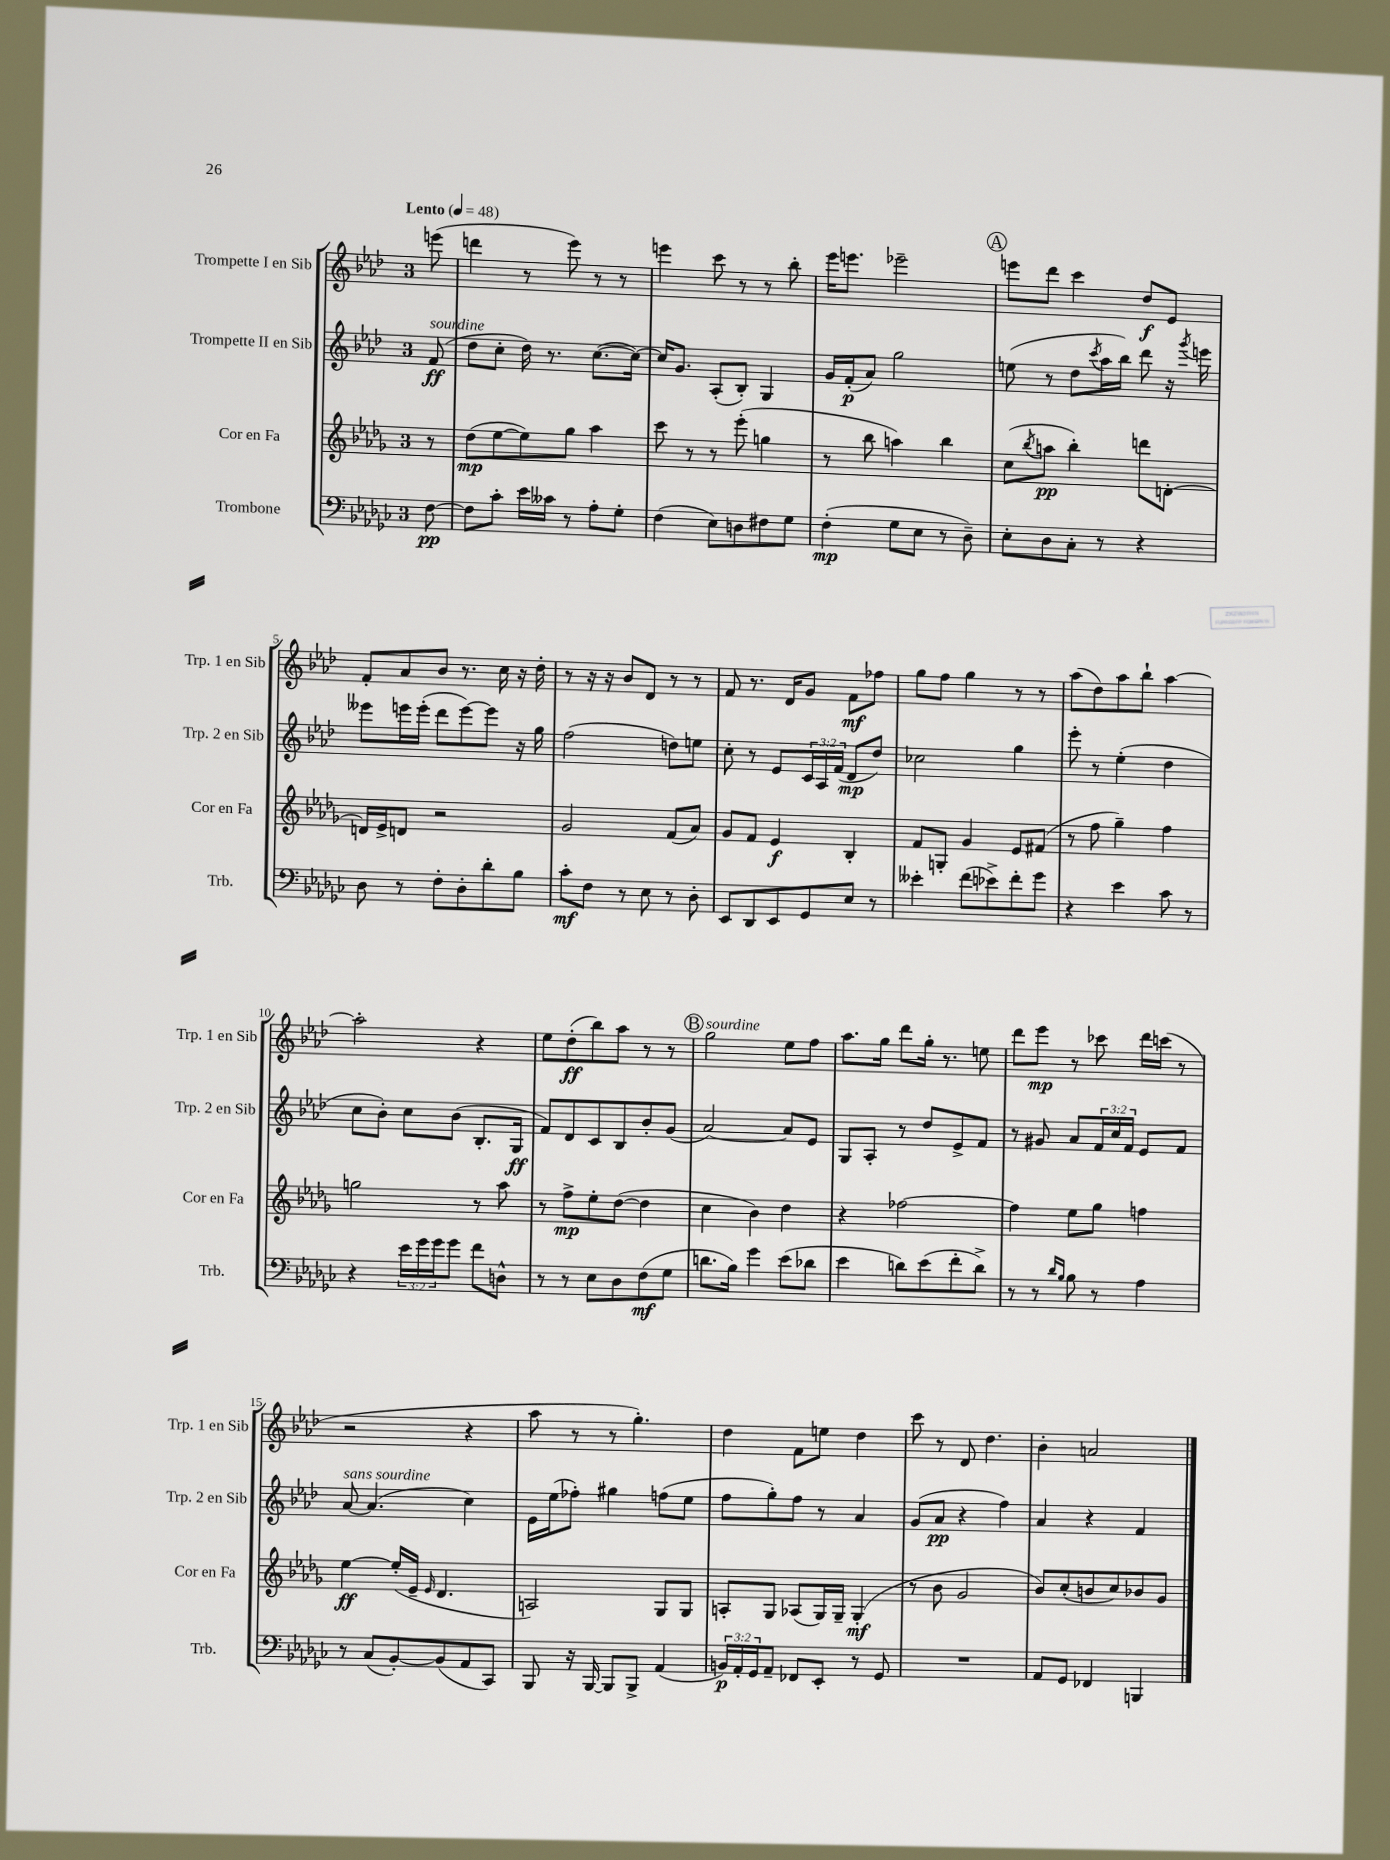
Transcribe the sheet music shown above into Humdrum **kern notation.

**kern	**kern	**kern	**kern
*staff4	*staff3	*staff2	*staff1
*clefF4	*clefG2	*clefG2	*clefG2
*k[b-e-a-d-g-c-]	*k[b-e-a-d-g-]	*k[b-e-a-d-]	*k[b-e-a-d-]
*M3/4	*M3/4	*M3/4	*M3/4
*MM48	*MM48	*MM48	*MM48
[8F	8r	(8f	(8eee
=	=	=	=
8F]	(8dd-	8dd-	4ddd
8c-'	[8ee-	8cc'	.
16e-	8ee-])	16dd-)	8r
16c--	.	8.r	.
8r	8gg-	.	8eee-)
8A-'	4aa-	([8.cc	8r
8G-'	.	.	8r
.	.	16cc_)	.
=	=	=	=
(4F	8ccc	16cc]	4eee
.	.	8.g	.
.	8r	.	.
8E-)	8r	(8A-'	8ccc
8D	(8eee-'	8B-')	8r
8F#	4gg	4G	8r
8G-	.	.	8bb-'
=	=	=	=
(4F'	8r	16g	16eee-
.	.	(16f'	8.eee
.	8bb-	8a-)	.
8G-	4aa)	2gg	2eee-~
8E-	.	.	.
8r	4bb-	.	.
8D-~)	.	.	.
=	=	=	=
8E-'	(8cc	(8ee	8eee
.	8qbb-	.	.
8D-	8aa	8r	8ddd-
8C-'	4bb-')	8dd-	4ccc
.	.	8qccc	.
8r	.	16aa-	.
.	.	16bb-)	.
4r	8ddd	8ddd-	8dd-
.	[8d'	16r	8e-
.	.	8qggg	.
.	.	16eee	.
=	=	=	=
8D-	16d]	8eee--	8f'
.	16e-^	.	.
8r	8d	16eee	8a-
.	.	(16eee'	.
8F'	2r	8ddd-	8b-
8D-'	.	[8eee)	8.r
8d-'	.	8eee]	.
.	.	.	16cc
8B-	.	16r	16r
.	.	16gg	16dd-'
=	=	=	=
8c-'	2g-	(2ff	8r
8F	.	.	16r
.	.	.	16r
8r	.	.	8b-
8E-	.	.	8d-
8r	(8f	8dd)	8r
8D-'	8a-)	8ee	8r
=	=	=	=
8EE-	8g-	8cc'	8f
8DD-	8f	8r	8.r
8EE-	4e-	8e-	.
.	.	.	16d-
8GG-	.	24c	8g
.	.	24A-	.
.	.	(24f	.
8E-	4B-'	8d-	8f
8r	.	8dd-)	8ff-
=	=	=	=
4e--'	8f	2cc-	8gg
.	8G'	.	8ff
(8f	4g-	.	4gg
8e-^)	.	.	.
8f'	8e-	4gg	8r
8g-	(8f#	.	8r
=	=	=	=
4r	8r	8eee-'	(8aa-
.	8ff	8r	8dd-)
4e-	4gg-~)	(4ee-'	8aa-
.	.	.	8bb-`
8c-	4ff	4dd-	[4aa-
8r	.	.	.
=	=	=	=
4r	2gg	8cc	2aa-']
.	.	8b-')	.
24e-	.	8cc	.
24g-	.	.	.
24g-	.	.	.
8g-	.	(8b-	.
8f	8r	8.B-'	4r
8D^^	8aa-	.	.
.	.	16G	.
=	=	=	=
8r	8r	8f)	8ee-
8r	8ff^	8d-	(8dd-'
8E-	8ee-'	8c	8bb-)
8D-	([8dd-	8B-	8aa-
(8F	4dd-]	8b-'	8r
8G-	.	(8g	8r
=	=	=	=
8.d	4cc	[2a-)	2gg
16B-)	.	.	.
4g-	4b-)	.	.
(8e-	4dd-	8a-]	8ee-
8d-	.	8e-	8ff
=	=	=	=
4e-	4r	8G	8.aa-
.	.	8A-'	.
.	.	.	16gg
8d)	[2ff-	8r	8ddd-
(8e-	.	8dd-	16gg'
.	.	.	8.r
8f'	.	8e-^	.
8d^)	.	8f	8ee
=	=	=	=
8r	4ff-]	8r	8ddd-
8r	.	8g#	8eee-
16qqd-	.	.	.
16qqB-	.	.	.
8B-	8ee-	8a-	8r
8r	8gg-	24f	8ccc-
.	.	24cc	.
.	.	24f	.
4A-	4ff	8e-	16ddd-
.	.	.	(16ccc
.	.	8f	8r
=	=	=	=
8r	[4ee-	[8a-	2r
(8C-	.	(4.a-]	.
[8BB-')	(16ee-']	.	.
.	16e-~	.	.
.	16qqe-	.	.
(8BB-]	4.d-	.	.
8AA-	.	4cc)	4r
8CC-)	.	.	.
=	=	=	=
8BBB-	2A)	16e-	8aa-
.	.	(16ee-	.
16r	.	8ff-')	8r
[16BBB-	.	.	.
8BBB-]	.	4gg#	8r
8BBB-^	.	.	4.gg')
(4AA-	8G-	(8ff	.
.	8G-	8ee-	.
=	=	=	=
24BB)	8A'	8ff	4dd-
24AA-'	.	.	.
24GG-	.	.	.
8AA-~	8G-	8gg')	.
8FF-	(8A-	8ff	8f
8EE-'	16G-)	8r	8ee
.	16G-~	.	.
8r	(4G-'	4a-	4dd-
8GG-	.	.	.
=	=	=	=
2.r	8r	(8g	8ccc
.	8b-	8a-	8r
.	2g-	4r	8d-
.	.	.	4.dd-
.	.	4ff)	.
=	=	=	=
8AA-	8b-)	4a-	4b-'
8GG-	(8cc'	.	.
4FF-	8b	4r	2a
.	8cc)	.	.
4BBB	8b-	4f	.
.	8g-	.	.
==	==	==	==
*-	*-	*-	*-
